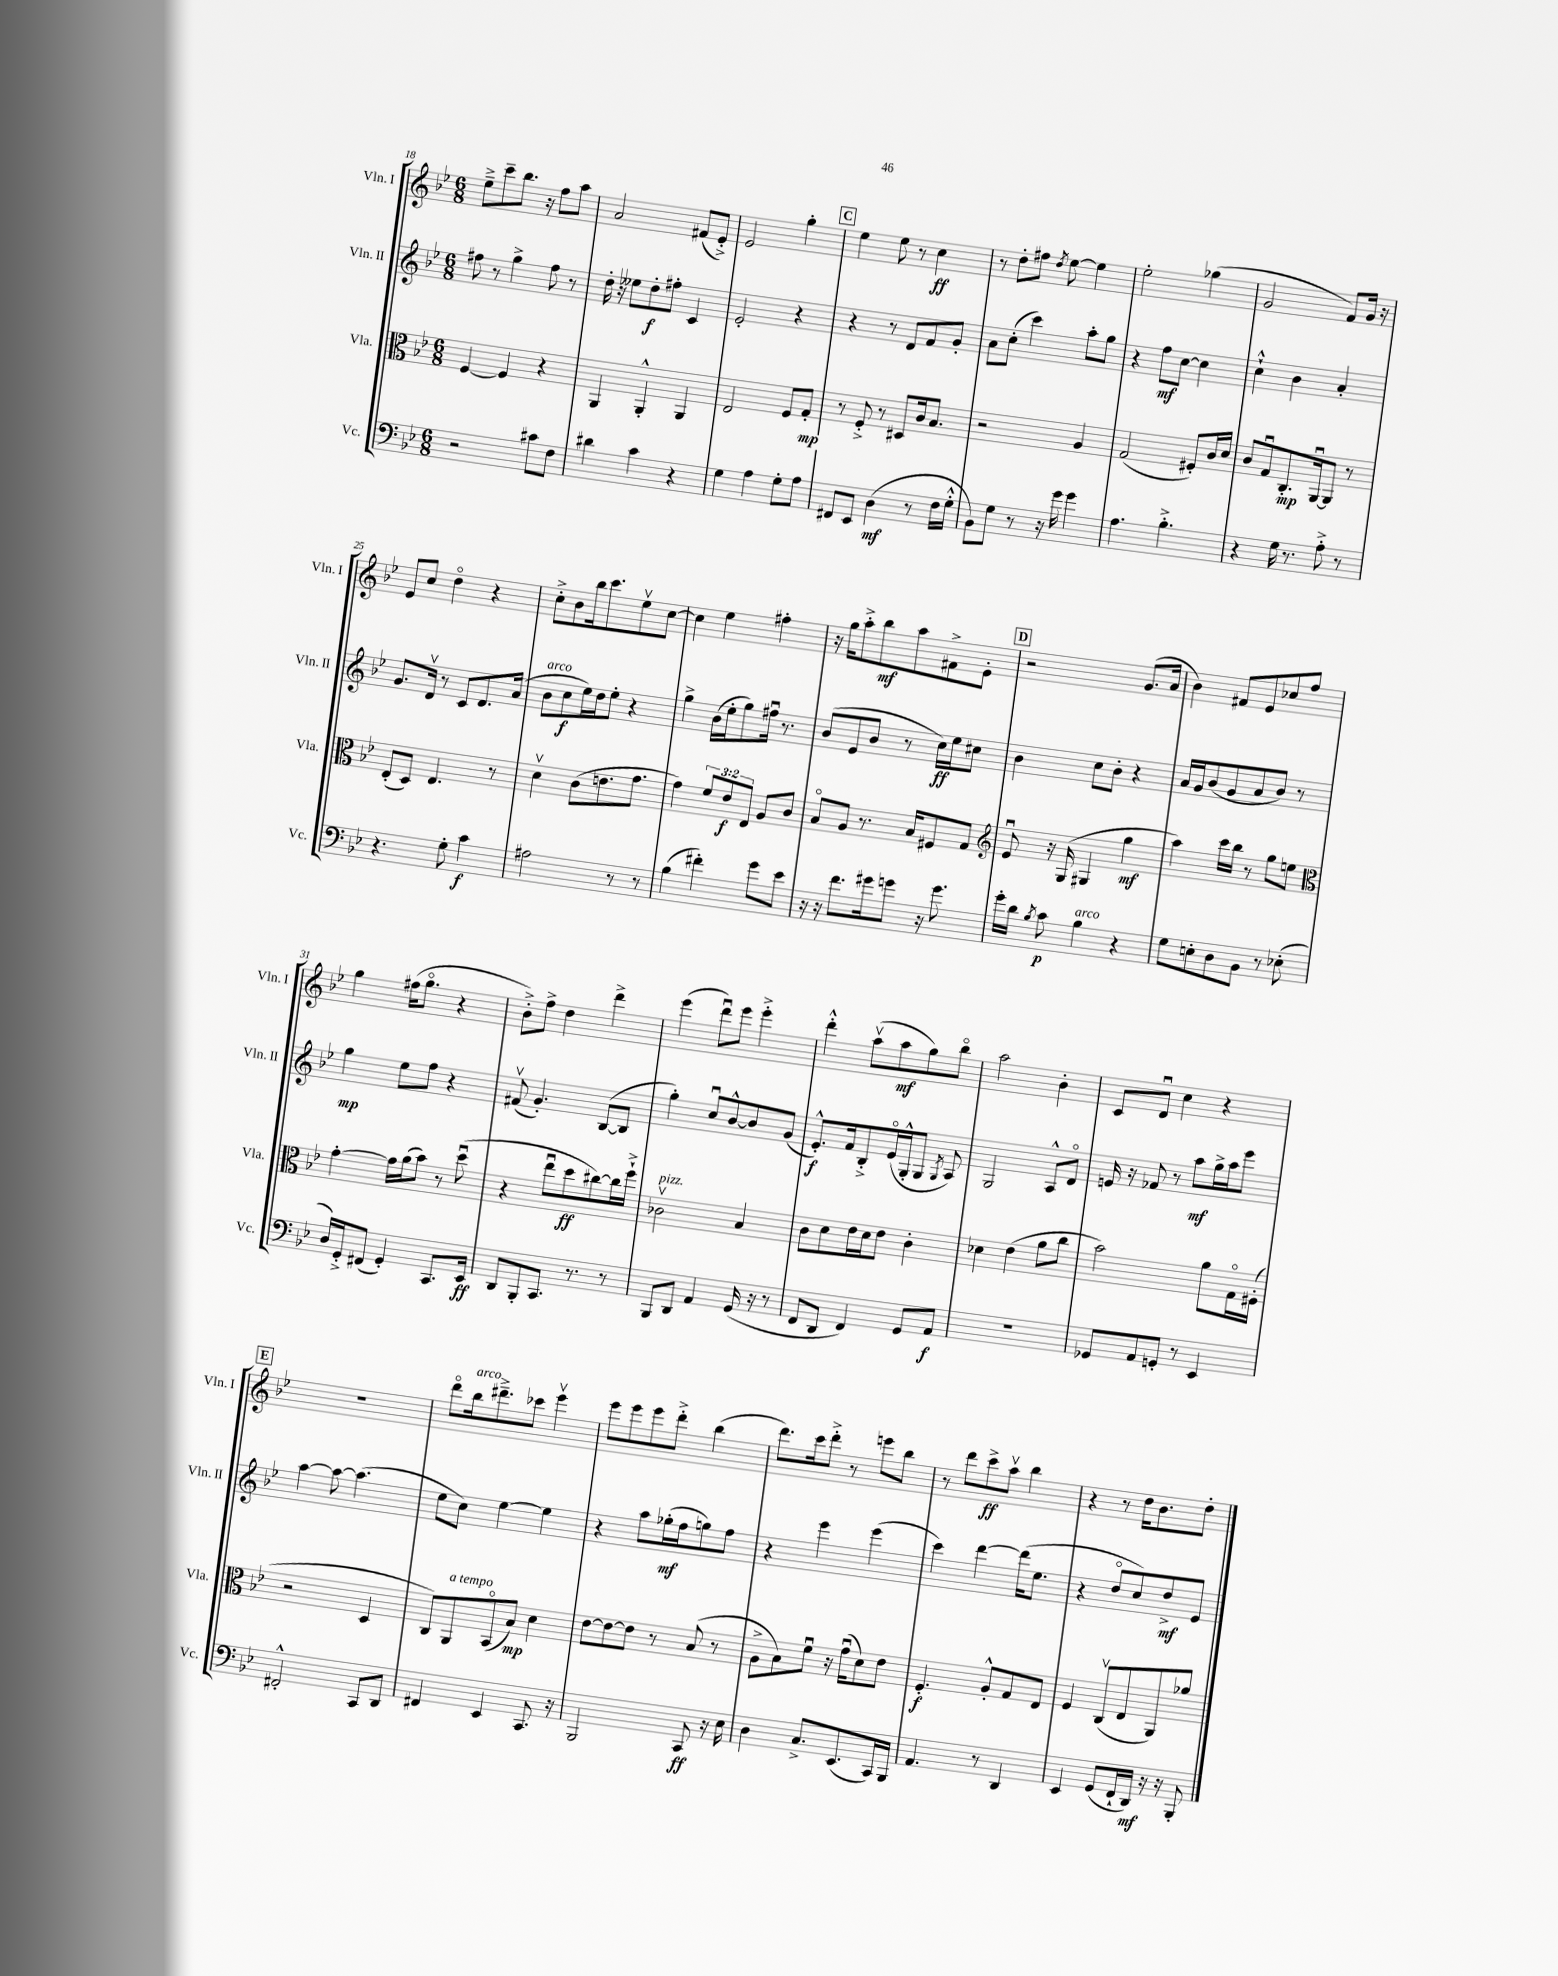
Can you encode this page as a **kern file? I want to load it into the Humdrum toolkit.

**kern	**kern	**kern	**kern
*staff4	*staff3	*staff2	*staff1
*clefF4	*clefC3	*clefG2	*clefG2
*k[b-e-]	*k[b-e-]	*k[b-e-]	*k[b-e-]
*M6/8	*M6/8	*M6/8	*M6/8
2r	[4F	8ff#	8ee-~^
.	.	8r	8ccc~
.	4F]	4gg^	8.bb-
.	.	.	16r
8c#	4r	8ff#	8ff
8F	.	8r	8aa
=	=	=	=
4d#	4AA	16dd'	2a
.	.	16r	.
.	.	8ee--	.
4c	4AA'^^	8dd'	.
.	.	8ff#'	.
4r	4AA	4c	(8f#
.	.	.	8e-'^)
=	=	=	=
4G	2E-	2e-'	2e-
4A	.	.	.
8G'	8F	4r	4gg'
8A	8G'	.	.
=	=	=	=
8FF#	8r	4r	4ee-
8EE-	8F'^	.	.
(4D	8r	8r	8ee-
.	8D#	8d	8r
8r	16c	8f	4cc
.	8.B-	.	.
16F	.	8g'	.
16G'^^	.	.	.
=	=	=	=
8BB-)	2r	8a	8r
8G	.	(8cc'	8dd'
8r	.	4ccc)	8ff#
.	.	.	8qdd
16r	.	.	[8ee-
16g	.	.	.
4g	4A	8aa'	4ee-]
.	.	8gg	.
=	=	=	=
4.A	(2G	4r	2ee-'
.	.	8ff	.
4.B-'^	.	[8cc	.
.	8F#')	4cc]	(4gg-
.	16c	.	.
.	16d	.	.
=	=	=	=
4r	8c	4cc`^^	2g
.	8Gu	.	.
16G	8.C'	4b-	.
8.r	.	.	.
.	[16AAu	.	.
8A'^	8AA]	4a'	8f)
8r	8r	.	16g
.	.	.	16r
=	=	=	=
4.r	(8E-'	8.g	8e-
.	8D)	.	8cc
.	.	16dv	.
.	4.E-	8r	4ddo
8G'	.	8c	.
4c	.	8.d	4r
.	8r	.	.
.	.	(16a	.
=	=	=	=
2A#	4dv	8b-	8cc'^
.	.	8cc	8b-
.	(8c	16ee-)	16bb-
.	.	16dd	8.ccc
.	8.e	8ee-'	.
8r	.	4r	8ee-v
.	8.g	.	.
8r	.	.	[8cc
=	=	=	=
(4B-	4g)	4gg^	4cc]
4f#')	12f	(16b-	4ee-
.	.	16ee-'	.
.	12e-	.	.
.	.	8gg)	.
.	12E-	.	.
8g	8A	16ff#u	4ff#'
.	.	8.r	.
8e-	8c	.	.
=	=	=	=
16r	8B-o	(8b-	16r
16r	.	.	16gg
8.f	8A	8e-	8aa'^
.	8.r	8b-	8bb-
16g#	.	.	.
8g	.	8r	8aa
.	16B-	.	.
16r	8F#	16cc)	8f#^
8.g	.	16ee-	.
.	8G	8cc#	8e-'
=	=	=	=
*	*clefG2	*	*
16g'	8e-u	4b-	2r
16d	.	.	.
8qB-	.	.	.
8c	16r	.	.
.	(16G	.	.
4B-	4G#	8cc	.
.	.	8b-'	.
4r	4gg	4r	(8.g
.	.	.	16a
=	=	=	=
8G	4aa)	16a	4b-)
.	.	16g	.
8E'	.	(8b-	.
8D	16ccc	8g	8f#
.	16bb-	.	.
8BB-	8r	8a	8e-
8r	8gg	8b-)	8cc-
(8E-'	8ee	8r	8ff
=	=	=	=
*	*clefC3	*	*
16D)	[4g'	4gg	4gg
16GG'^	.	.	.
(8FF#	.	.	.
4GG')	16g]	8ee-	(16ff#
.	(16a	.	8.ggo
.	8b-)	8ff	.
8.CC	8r	4r	4r
.	(8ddu	.	.
16EE-	.	.	.
=	=	=	=
8DD	4r	(8f#v	8b-'^)
8BBB-'	.	4.g')	8ff^
8.CC	8ee-u	.	4dd
.	8dd	.	.
8.r	.	.	.
.	[8cc#)	([8B-	4ddd^
8r	16cc#]	8B-]	.
.	16ff`^	.	.
=	=	=	=
8BBB-	2c-v	4gg')	(4eee-
8DD	.	.	.
4AA	.	8ccu	8dddu)
.	.	[8b-^^	8eee-
(16GG	4B-	8b-]	4eee-'^
16r	.	.	.
8r	.	(8g	.
=	=	=	=
8FF	8c	8.e-'^^)	4ddd'^^
8DD	8d	.	.
.	.	16f	.
4FF)	16e-	8B-'^	(8aav
.	16d	.	.
.	8e-	(16e-o	8aa
.	.	16G'^^	.
8GG	4c'	8G	8gg)
.	.	8qG	.
8AA	.	8A)	8bb-o
=	=	=	=
2.r	4d-	2G	2aa
.	(4e-	.	.
.	8a	8A^^	4b-'
.	8cc	8do	.
=	=	=	=
8GG-	2b-)	16e	8c
.	.	16r	.
8AA	.	8f-	8du
8GG'	.	8r	4cc
8r	.	8aa	.
4EE-	8a	16gg^	4r
.	.	16aa	.
.	16Go	8eee-	.
.	(16F#'	.	.
=	=	=	=
2FF#'^^	2r	[4aa	2.r
.	.	8aa_	.
.	.	(4.aa]	.
8CC	4D	.	.
8DD	.	.	.
=	=	=	=
4FF#	8C)	8ee-	8dddo
.	8AA	8cc)	16bb-
.	.	.	8.ddd#~^
4EE-	(8BB-o	[4ee-	.
.	8B-)	.	8ccc-
8.CC	4d	4ee-]	4eee-v
16r	.	.	.
=	=	=	=
2BBB-	[8e-	4r	8eee-
.	8e-_	.	8eee-
.	8e-]	8aa	8eee-
.	8r	(16gg-'	8ddd'^
.	.	16ff	.
8CC	(8B-	8gg)	(4bb-
16r	8r	8ff	.
16E-	.	.	.
=	=	=	=
4D	8A^	4r	8.ddd)
.	8B-)	.	.
.	.	.	16ccc
8.C^	8fu	4eee-	8ddd'^
.	16r	.	8r
(8.EE-	(16gu	.	.
.	8d)	(4eee-	8eee
16CC)	8e-	.	8bb-
16BBB-	.	.	.
=	=	=	=
4.AA	4.F'	4ccc)	8r
.	.	.	8ddd
.	.	[4ddd	8ccc^
8r	8A'^^	.	8aav
4DD	8G	(16ddd]	4bb-
.	.	8.ee-	.
.	8E-	.	.
=	=	=	=
4EE-	4F	4r	4r
(8GG	(8Cv	8ddo	8r
16FF`	8E-	8cc)	16dd
16DD)	.	.	8.b-
16r	8AA)	8dd^	.
16r	.	.	.
8BBB-'	8a-	8e-	8dd'
==	==	==	==
*-	*-	*-	*-
